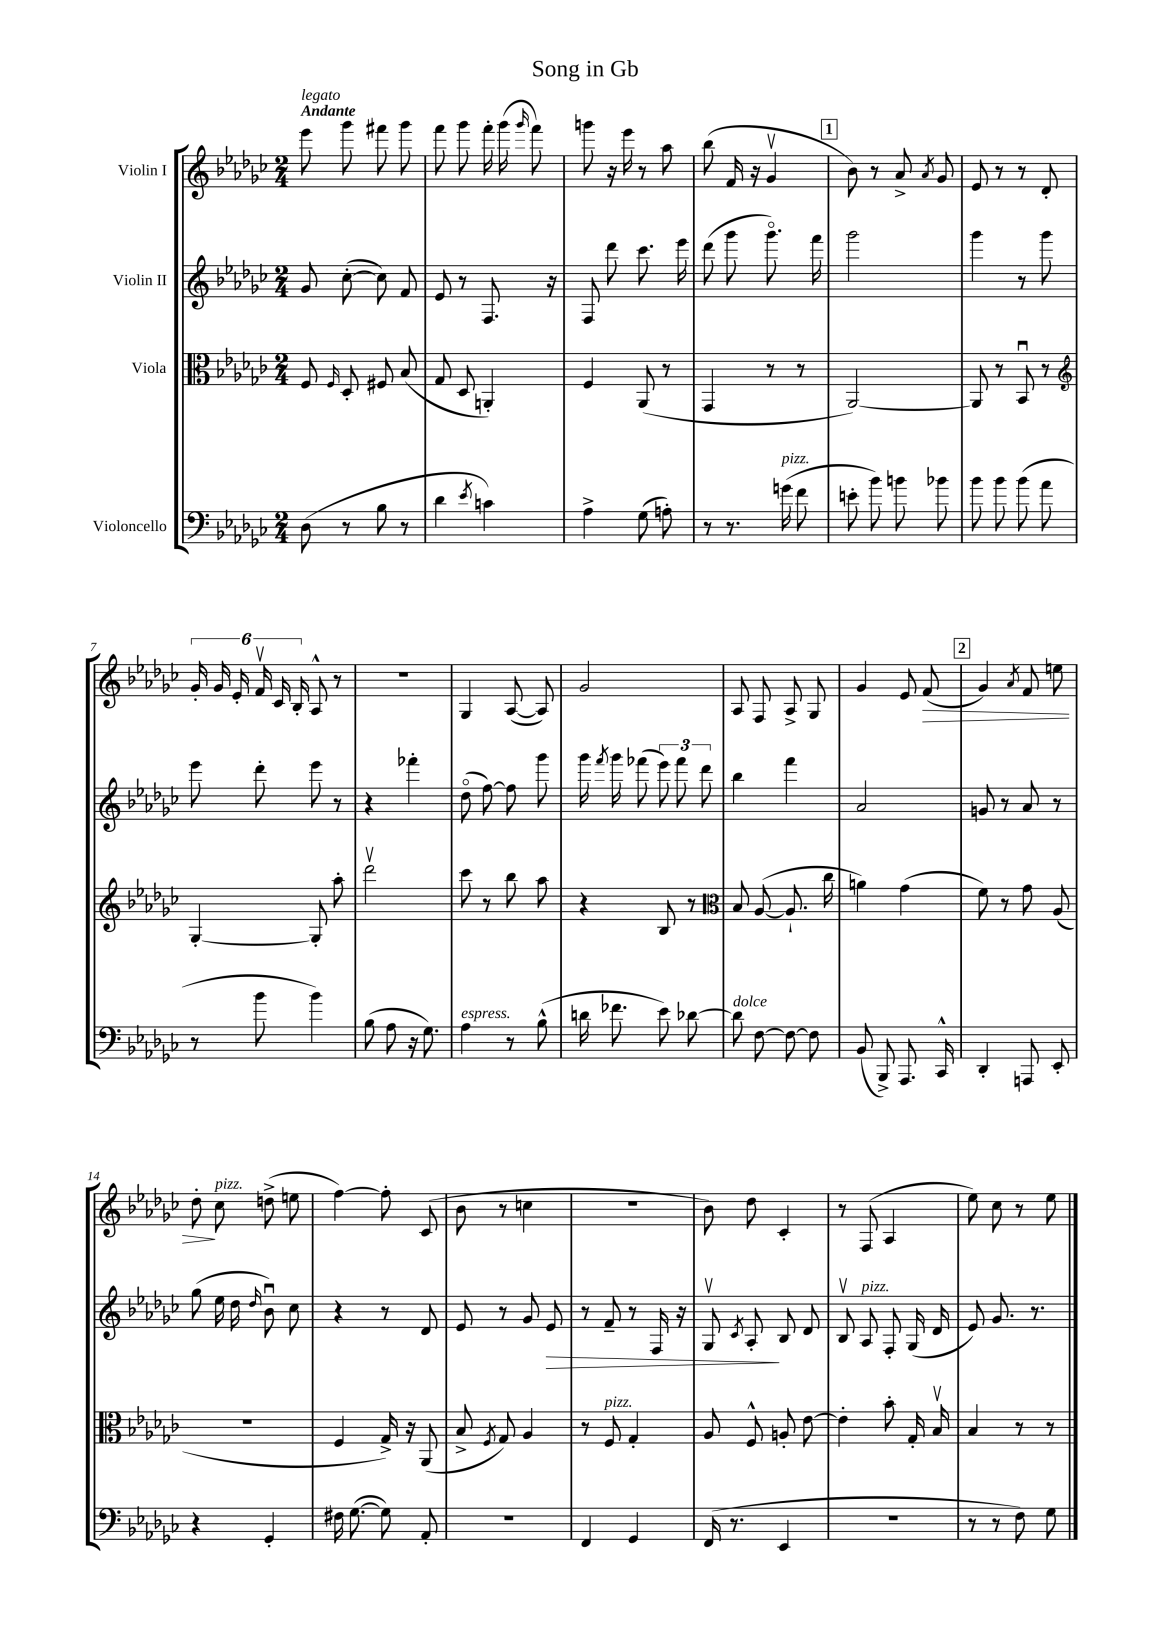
\header { title = "Song in Gb" }
<<
\new StaffGroup <<
\new Staff = "s0" \with { instrumentName = "Violin I" } {
    \clef treble \key ges \major \numericTimeSignature \time 2/4 \tempo "Andante"
    \autoBeamOff ees'''8^\markup { \italic "legato" } ges'''8 fis'''8 ges'''8 |
    f'''8 ges'''8 f'''16-. ges'''16( \grace { ges'''16 } f'''8) |
    g'''8 r16 ees'''16 r8 aes''8 |
    bes''8( f'16 r16 ges'4\upbow |
    \mark \markup { \box "1" } bes'8) r8 aes'8-> \acciaccatura { aes'8 } ges'8 |
    ees'8 r8 r8 des'8-. |
    \tuplet 6/4 { ges'16-. ges'16 ees'16-. f'16\upbow ces'16 bes16-. } aes8-^ r8 |
    R2 |
    ges4 aes8~( aes8) |
    ges'2 |
    aes8 f8 aes8-> ges8 |
    ges'4 ees'8 f'8\>( |
    \mark \markup { \box "2" } ges'4) \acciaccatura { aes'8 } f'8 e''8 |
    des''8-.\! ces''8^\markup { \italic "pizz." } d''8->( e''8 |
    f''4~) f''8-. ces'8( |
    bes'8 r8 c''4 |
    r2 |
    bes'8) des''8 ces'4-. |
    r8 f8( aes4 |
    ees''8) ces''8 r8 ees''8 \bar "|." |
}
\new Staff = "s1" \with { instrumentName = "Violin II" } {
    \clef treble \key ges \major \numericTimeSignature \time 2/4
    \autoBeamOff ges'8 ces''8~-.( ces''8) f'8 |
    ees'8 r8 f8. r16 |
    f8 des'''8 ces'''8. ees'''16 |
    des'''8( ges'''8 ges'''8.\flageolet) f'''16 |
    \mark \markup { \box "1" } ges'''2 |
    ges'''4 r8 ges'''8 |
    ees'''8 des'''8-. ees'''8 r8 |
    r4 fes'''4-. |
    des''8\flageolet( f''8~) f''8 ges'''8 |
    ges'''16 \acciaccatura { f'''8 } ges'''16 fes'''8( \tuplet 3/2 { ees'''8) fes'''8 des'''8 } |
    bes''4 f'''4 |
    aes'2 |
    \mark \markup { \box "2" } g'8 r8 aes'8 r8 |
    ges''8( ees''16 des''16 \grace { des''16 } bes'8\downbow) ces''8 |
    r4 r8 des'8 |
    ees'8 r8 ges'8 ees'8\> |
    r8 f'8-- r8 f16 r16 |
    ges8\upbow \acciaccatura { ces'8 } aes8-.\! bes8 des'8 |
    bes8\upbow aes8^\markup { \italic "pizz." } f8-. ges16( des'16 |
    ees'8) ges'8. r8. \bar "|." |
}
\new Staff = "s2" \with { instrumentName = "Viola" } {
    \clef alto \key ges \major \numericTimeSignature \time 2/4
    \autoBeamOff f8 \grace { f16 } des8-. fis8 bes8( |
    ges8 des8 a,4-.) |
    f4 aes,8( r8 |
    ges,4 r8 r8 |
    \mark \markup { \box "1" } aes,2~) |
    aes,8 r8 bes,8\downbow r8 |
    \clef treble ges4~-. ges8-. aes''8-. |
    des'''2\upbow |
    ces'''8 r8 bes''8 aes''8 |
    r4 bes8 r8 |
    \clef alto bes8 aes8~( aes8.-! ces''16 |
    a'4) ges'4( |
    \mark \markup { \box "2" } f'8) r8 ges'8 aes8( |
    R2 |
    f4 ges16->) r16 aes,8( |
    bes8-> \acciaccatura { f8 } ges8) aes4 |
    r8 f8^\markup { \italic "pizz." } ges4-. |
    aes8 f8-^ a8-. ees'8~ |
    ees'4-. bes'8-. ges16-. bes16\upbow |
    bes4 r8 r8 \bar "|." |
}
\new Staff = "s3" \with { instrumentName = "Violoncello" } {
    \clef bass \key ges \major \numericTimeSignature \time 2/4
    \autoBeamOff des8( r8 bes8 r8 |
    des'4 \acciaccatura { ees'8 } c'4) |
    aes4-> ges8( a8-.) |
    r8 r8. g'16^\markup { \italic "pizz." }( f'8 |
    \mark \markup { \box "1" } e'8-. bes'8) b'8 bes'8 |
    bes'8 bes'8 bes'8( aes'8 |
    r8 bes'8 bes'4) |
    bes8( aes8 r16 ges8.) |
    aes4^\markup { \italic "espress." } r8 bes8-^( |
    d'16 fes'8. ees'8) des'8~ |
    des'8^\markup { \italic "dolce" } f8~ f8~ f8 |
    bes,8( bes,,8->) aes,,8. ces,16-^ |
    \mark \markup { \box "2" } des,4-. a,,8 ees,8-. |
    r4 ges,4-. |
    fis16 ges8.~( ges8) aes,8-. |
    R2 |
    f,4 ges,4 |
    f,16( r8. ees,4 |
    r2 |
    r8 r8 f8) ges8 \bar "|." |
}
>>
>>
